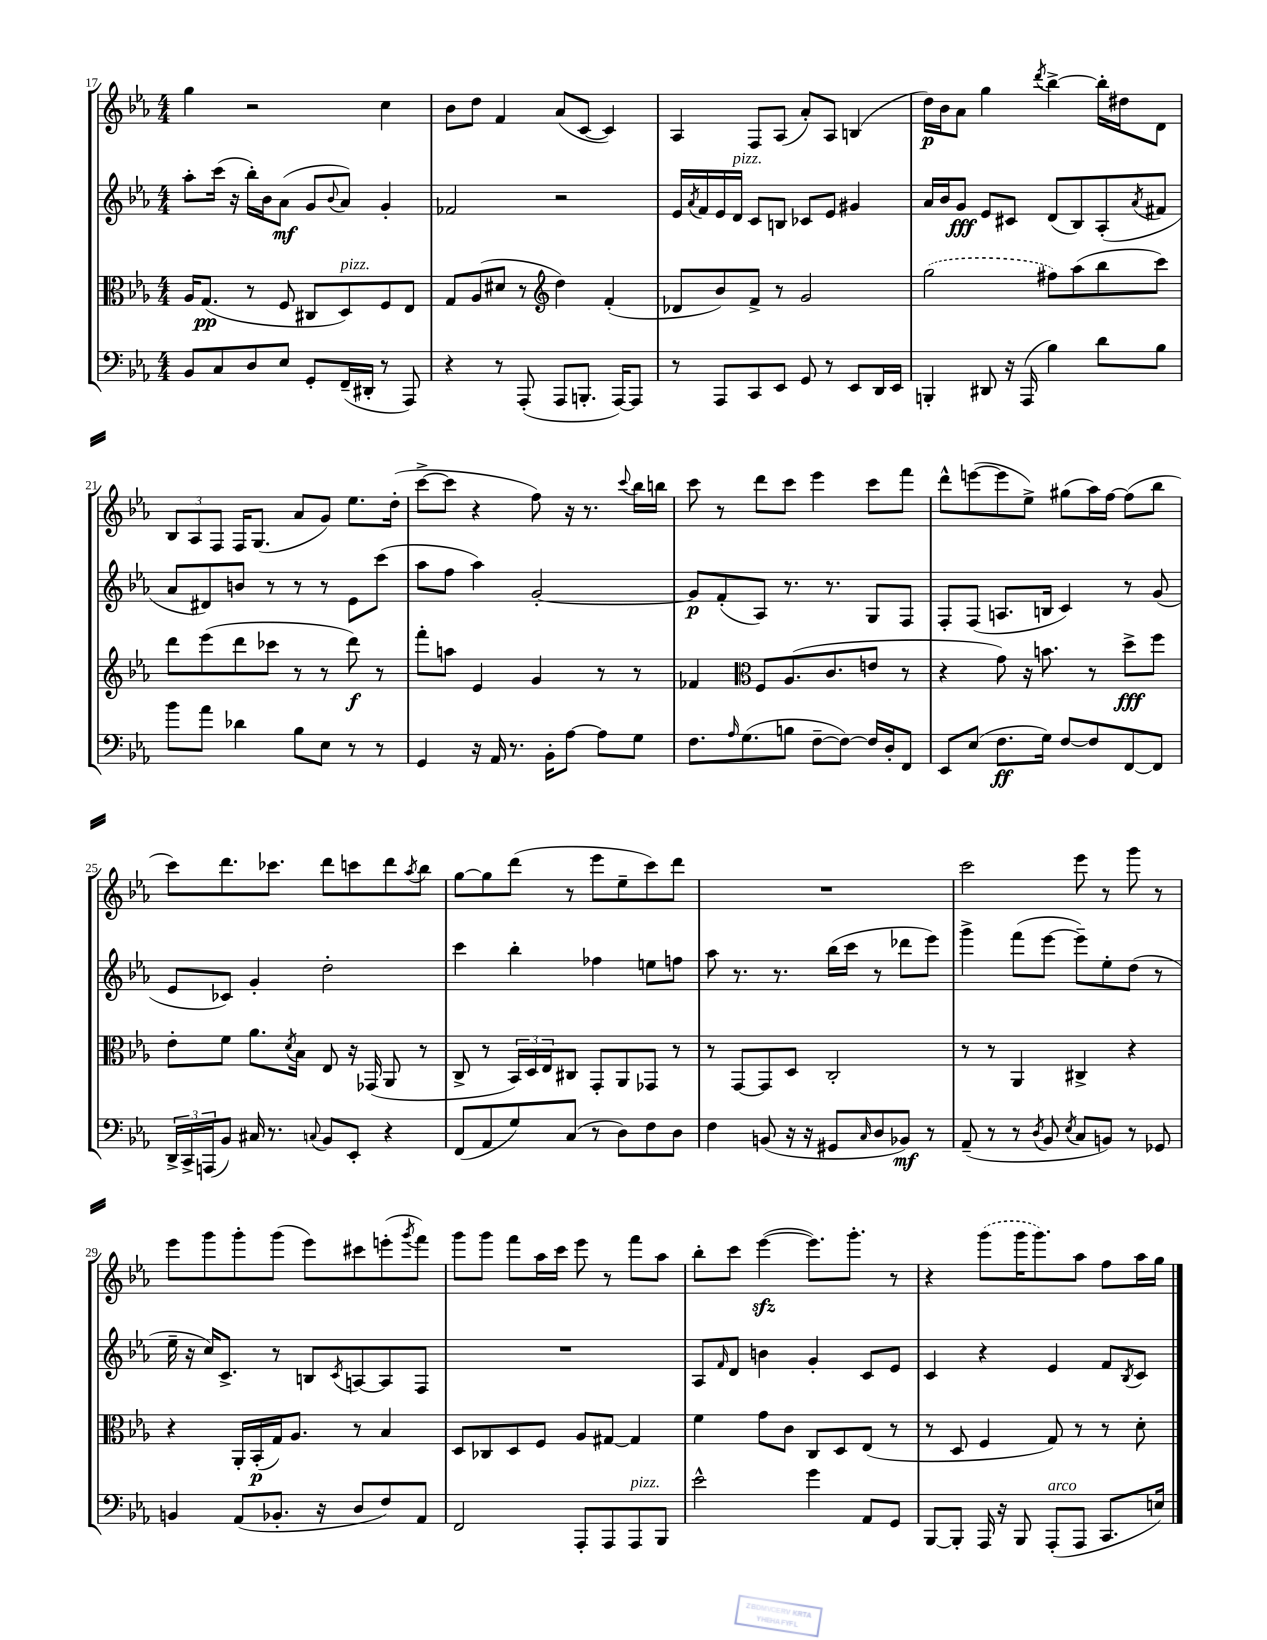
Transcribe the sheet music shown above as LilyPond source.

<<
\new StaffGroup <<
\new Staff = "s0" {
    \clef treble \key ees \major \numericTimeSignature \time 4/4
    g''4 r2 c''4 |
    bes'8 d''8 f'4 aes'8( c'8~ c'4) |
    aes4 f8 aes8( aes'8-.) aes8 b4( |
    d''16\p) bes'16 aes'8 g''4 \acciaccatura { d'''8 } bes''4~-> bes''16-. dis''16 d'8 |
    \tuplet 3/2 { bes8 aes8 f8 } f16 g8.( aes'8 g'8) ees''8. d''16-.( |
    c'''8~-> c'''8 r4 f''8) r16 r8. \appoggiatura { c'''8 } bes''16 b''16 |
    c'''8 r8 d'''8 c'''8 ees'''4 c'''8 f'''8 |
    d'''8-^ e'''8~( e'''8 ees''8->) gis''8( aes''16) f''16~ f''8( bes''8 |
    c'''8) d'''8. ces'''8. d'''8 c'''8 d'''8 \acciaccatura { aes''8 } bes''8 |
    g''8~ g''8 d'''8( r8 ees'''8 ees''8-- c'''8) d'''8 |
    R1 |
    c'''2 ees'''8 r8 g'''8 r8 |
    ees'''8 g'''8 g'''8-. g'''8( ees'''8) cis'''8 e'''8-.( \acciaccatura { g'''8 } f'''8) |
    g'''8 g'''8 f'''8 aes''16 c'''16 ees'''8 r8 f'''8 aes''8 |
    bes''8-. c'''8 ees'''4~\sfz( ees'''8.) g'''8.-. r8 |
    r4 \once \slurDashed g'''8( g'''16 g'''8.) aes''8 f''8 aes''16 g''16 \bar "|." |
}
\new Staff = "s1" {
    \clef treble \key ees \major \numericTimeSignature \time 4/4
    aes''8-. c'''16( r16 bes''16-.) bes'16 aes'8\mf( g'8 \appoggiatura { bes'8 } aes'8) g'4-. |
    fes'2 r2 |
    ees'16 \acciaccatura { aes'8 } f'16 ees'16 d'16^\markup { \italic "pizz." } c'8 b8 ces'8 ees'8 gis'4 |
    aes'16 bes'16 g'8\fff ees'8 cis'8 d'8( bes8) aes8-.( \acciaccatura { aes'8 } fis'8 |
    aes'8 dis'8) b'8 r8 r8 r8 ees'8 c'''8( |
    aes''8 f''8 aes''4) g'2~-. |
    g'8\p f'8-.( aes8) r8. r8. g8 f8 |
    f8-. f8( a8. b16 c'4) r8 g'8( |
    ees'8 ces'8) g'4-. d''2-. |
    c'''4 bes''4-. fes''4 e''8 f''8 |
    aes''8 r8. r8. bes''16( c'''16 r8 des'''8 ees'''8) |
    g'''4-> f'''8( ees'''8~ ees'''8--) ees''8-. d''8( r8 |
    ees''16-- r16 c''16) c'8.-> r8 b8 \acciaccatura { c'8 } a8~ a8 f8 |
    R1 |
    aes8 \grace { f'16 } d'8 b'4 g'4-. c'8 ees'8 |
    c'4 r4 ees'4 f'8 \acciaccatura { bes8 } c'8 \bar "|." |
}
\new Staff = "s2" {
    \clef alto \key ees \major \numericTimeSignature \time 4/4
    aes16 g8.\pp( r8 f8 cis8 d8^\markup { \italic "pizz." }) f8 ees8 |
    g8 aes8( dis'8 r8 \clef treble d''4) f'4-.( |
    des'8 bes'8) f'8-> r8 g'2 |
    \once \slurDashed g''2( fis''8) aes''8( bes''8 c'''8) |
    d'''8 ees'''8( d'''8 ces'''8 r8 r8 d'''8\f) r8 |
    f'''8-. a''8 ees'4 g'4 r8 r8 |
    fes'4 \clef alto f8 aes8.( c'8. e'8 r8 |
    r4 g'8) r16 b'8. r8 d''8->\fff f''8 |
    ees'8-. f'8 aes'8. \acciaccatura { d'8 } bes16 ees8 r16 ges,16( aes,8 r8 |
    c8-> r8 \tuplet 3/2 { bes,16) d16 ees16 } cis8 g,8-. aes,8 ges,8 r8 |
    r8 g,8~ g,8 d8 c2-. |
    r8 r8 aes,4 cis4-> r4 |
    r4 aes,16-. bes,16-.\p( g16) aes8. r8 bes4 |
    d8 ces8 d8 f8 aes8 gis8~ gis4 |
    f'4 g'8 c'8 c8 d8 ees8( r8 |
    r8 d8 f4 g8) r8 r8 d'8-. \bar "|." |
}
\new Staff = "s3" {
    \clef bass \key ees \major \numericTimeSignature \time 4/4
    bes,8 c8 d8 ees8 g,8-. f,16--( dis,16-. r8 aes,,8) |
    r4 r8 aes,,8-.( aes,,8 b,,8.-. aes,,16~) aes,,8 |
    r8 aes,,8 c,8 ees,8 g,8 r8 ees,8 d,16 ees,16 |
    b,,4-. dis,8 r16 aes,,16( bes4) d'8 bes8 |
    bes'8 aes'8 des'4 bes8 ees8 r8 r8 |
    g,4 r16 aes,16 r8. bes,16-. aes8~ aes8 g8 |
    f8. \grace { aes16 } g8.( b8 f8~-- f8~) f16 d16-. f,8 |
    ees,8 ees8( f8.\ff g16) f8~ f8 f,8~ f,8 |
    \tuplet 3/2 { d,16-> c,16-> a,,16( } bes,8) cis16 r8. \appoggiatura { c8 } bes,8 ees,8-. r4 |
    f,8( aes,8 g8) c8( r8 d8) f8 d8 |
    f4 b,8( r16 r16 gis,8 \grace { c16 } d8 bes,8\mf) r8 |
    aes,8--( r8 r8 \acciaccatura { d8 } bes,8 \acciaccatura { ees8 } c8 b,8) r8 ges,8 |
    b,4 aes,8( bes,8.-. r16 d8 f8) aes,8 |
    f,2 aes,,8-. aes,,8 aes,,8^\markup { \italic "pizz." } bes,,8 |
    ees'2-^ g'4 aes,8 g,8 |
    bes,,8~ bes,,8-. aes,,16 r16 bes,,8 aes,,8-.^\markup { \italic "arco" }( aes,,8 c,8. e16) \bar "|." |
}
>>
>>
\layout { \context { \Score currentBarNumber = #17 } }
